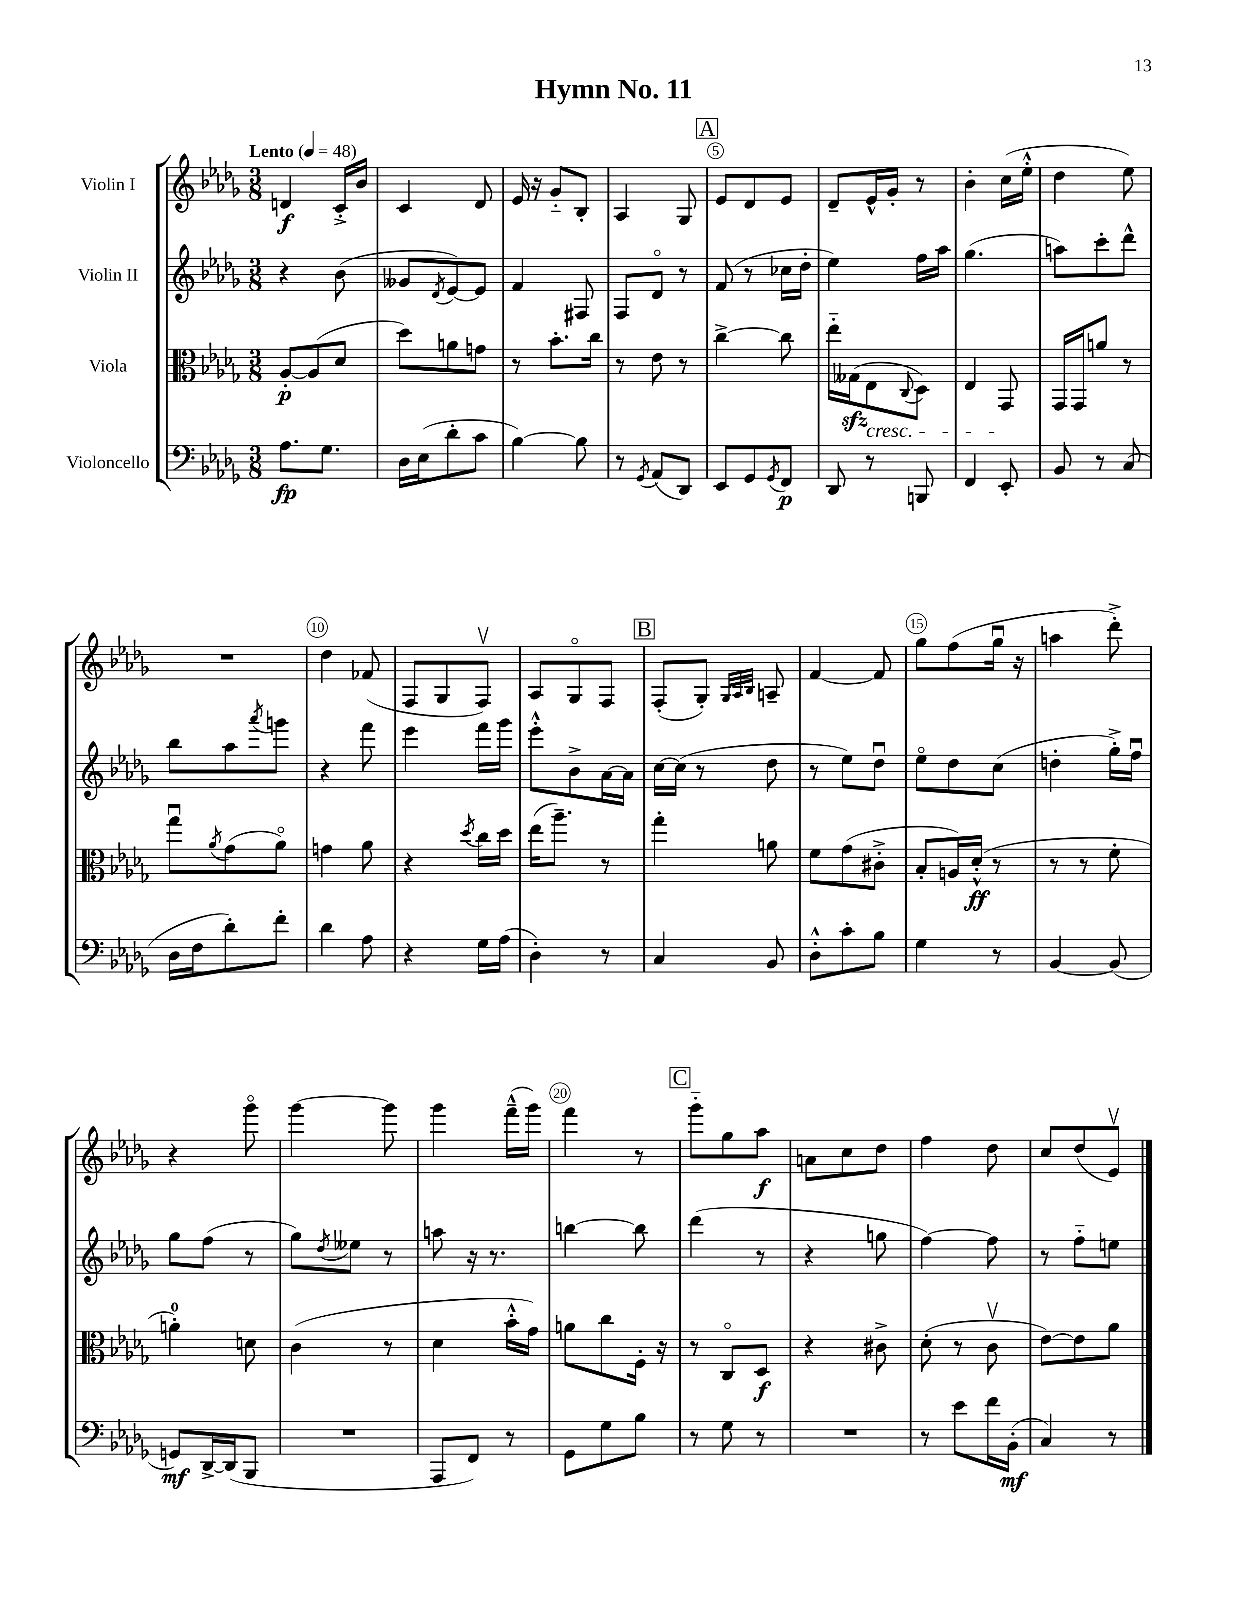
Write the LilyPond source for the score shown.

\header { title = "Hymn No. 11" }
<<
\new StaffGroup <<
\new Staff = "s0" \with { instrumentName = "Violin I" } {
    \clef treble \key des \major \numericTimeSignature \time 3/8 \tempo "Lento" 4 = 48
    d'4\f c'16-.-> bes'16 |
    c'4 des'8 |
    ees'16 r16 ges'8-_ bes8-. |
    aes4 ges8 |
    \mark \markup { \box "A" } ees'8 des'8 ees'8 |
    des'8-- ees'16-^ ges'16-. r8 |
    bes'4-. c''16( ees''16-.-^ |
    des''4 ees''8) |
    R4. |
    des''4 fes'8( |
    f8 ges8 f8\upbow) |
    aes8 ges8\flageolet f8 |
    \mark \markup { \box "B" } f8-.( ges8-.) \grace { ges32 aes32 bes32 } a8-- |
    f'4~ f'8 |
    ges''8 f''8( ges''16\downbow r16 |
    a''4 des'''8-.->) |
    r4 ges'''8\flageolet |
    ges'''4~ ges'''8 |
    ges'''4 f'''16---^( ges'''16) |
    f'''4 r8 |
    \mark \markup { \box "C" } ges'''8-_ ges''8 aes''8\f |
    a'8 c''8 des''8 |
    f''4 des''8 |
    c''8 des''8( ees'8\upbow) \bar "|." |
}
\new Staff = "s1" \with { instrumentName = "Violin II" } {
    \clef treble \key des \major \numericTimeSignature \time 3/8
    r4 bes'8( |
    geses'8 \acciaccatura { des'8 } ees'8~) ees'8 |
    f'4 fis8 |
    f8 des'8\flageolet r8 |
    \mark \markup { \box "A" } f'8( r8 ces''16 des''16-. |
    ees''4) f''16 aes''16 |
    ges''4.( |
    a''8) c'''8-. des'''8-^ |
    bes''8 aes''8 \acciaccatura { aes'''8 } g'''8 |
    r4 f'''8 |
    ees'''4 f'''16 ges'''16 |
    ees'''8-.-^ bes'8-> aes'16~ aes'16 |
    \mark \markup { \box "B" } c''16~ c''16( r8 des''8 |
    r8 ees''8) des''8\downbow |
    ees''8\flageolet des''8 c''8( |
    d''4-. ges''16-.->) f''16\downbow |
    ges''8 f''8( r8 |
    ges''8) \acciaccatura { des''8 } eeses''8 r8 |
    a''8 r16 r8. |
    b''4~ b''8 |
    \mark \markup { \box "C" } des'''4( r8 |
    r4 g''8 |
    f''4~) f''8 |
    r8 f''8-_ e''8 \bar "|." |
}
\new Staff = "s2" \with { instrumentName = "Viola" } {
    \clef alto \key des \major \numericTimeSignature \time 3/8
    aes8~-.\p aes8( des'8 |
    des''8) a'8 g'8 |
    r8 bes'8.-. c''16 |
    r8 ees'8 r8 |
    \mark \markup { \box "A" } c''4~-> c''8 |
    ees''16-_ geses16\sfz( ees8\cresc \appoggiatura { c8 } des8) |
    ees4 ges,8\! |
    ges,16 ges,16 a'8 r8 |
    ges''8\downbow \acciaccatura { aes'8 } ges'8( aes'8\flageolet) |
    g'4 aes'8 |
    r4 \acciaccatura { des''8 } c''16 des''16 |
    ees''16( aes''8.--) r8 |
    \mark \markup { \box "B" } ges''4-. a'8 |
    f'8 ges'8( cis'8-.-> |
    bes8-. a16) des'16-.-^\ff( r8 |
    r8 r8 f'8-. |
    a'4-0-.) d'8 |
    c'4( r8 |
    des'4 bes'16-.-^ ges'16) |
    a'8 c''8 f16-. r16 |
    \mark \markup { \box "C" } r8 c8\flageolet des8\f |
    r4 cis'8-> |
    des'8-.( r8 c'8\upbow |
    ees'8~) ees'8 aes'8 \bar "|." |
}
\new Staff = "s3" \with { instrumentName = "Violoncello" } {
    \clef bass \key des \major \numericTimeSignature \time 3/8
    aes8.\fp ges8. |
    des16 ees16( des'8-. c'8 |
    bes4~) bes8 |
    r8 \acciaccatura { ges,8 } aes,8( des,8) |
    \mark \markup { \box "A" } ees,8 ges,8 \acciaccatura { ges,8 } f,8\p |
    des,8 r8 b,,8 |
    f,4 ees,8-. |
    bes,8 r8 c8( |
    des16 f16 des'8-.) f'8-. |
    des'4 aes8 |
    r4 ges16 aes16( |
    des4-.) r8 |
    \mark \markup { \box "B" } c4 bes,8 |
    des8-.-^ c'8-. bes8 |
    ges4 r8 |
    bes,4~ bes,8( |
    g,8\mf) des,16~-> des,16( bes,,8 |
    R4. |
    aes,,8 f,8) r8 |
    ges,8 ges8 bes8 |
    \mark \markup { \box "C" } r8 ges8 r8 |
    R4. |
    r8 ees'8 f'16 bes,16-.\mf( |
    c4) r8 \bar "|." |
}
>>
>>
\layout { \context { \Score \override BarNumber.break-visibility = ##(#f #t #t) barNumberVisibility = #(every-nth-bar-number-visible 5) \override BarNumber.stencil = #(make-stencil-circler 0.1 0.3 ly:text-interface::print) } }
